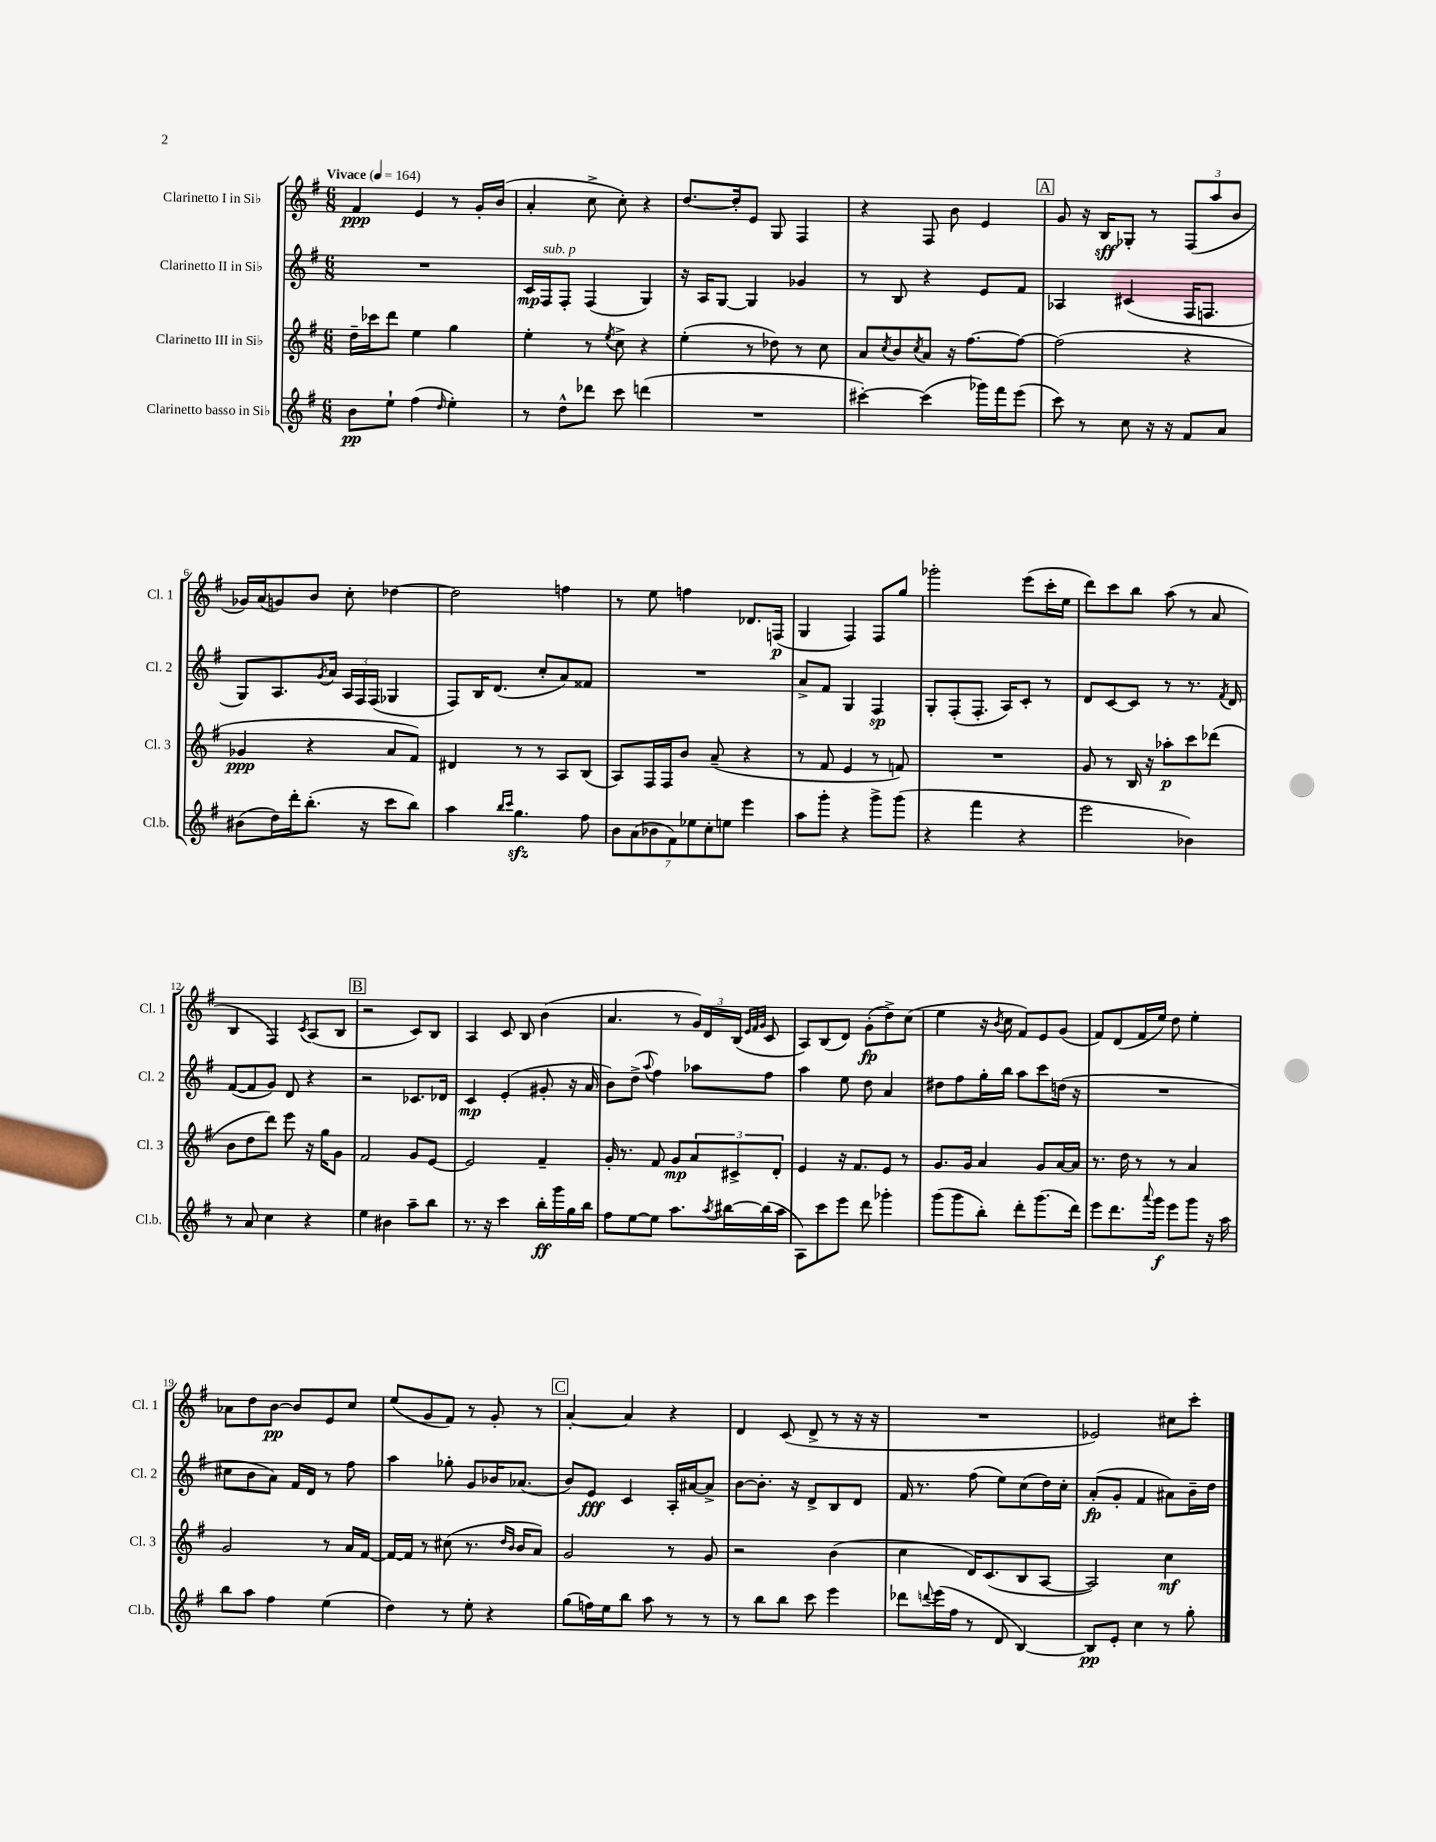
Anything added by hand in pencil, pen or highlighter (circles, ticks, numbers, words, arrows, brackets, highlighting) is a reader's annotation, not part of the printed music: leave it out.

**kern	**kern	**kern	**kern
*staff4	*staff3	*staff2	*staff1
*clefG2	*clefG2	*clefG2	*clefG2
*k[f#]	*k[f#]	*k[f#]	*k[f#]
*M6/8	*M6/8	*M6/8	*M6/8
*MM164	*MM164	*MM164	*MM164
8b	16dd~	2.r	4f#
.	16ccc-	.	.
8ee`	8ddd	.	.
(4ff#	4ee	.	4e
16qqdd	.	.	.
4ee')	4gg	.	8r
.	.	.	16g'
.	.	.	(16b
=	=	=	=
8r	4ee'	16c	4a'
.	.	16F#	.
8dd^^	.	8F#'	.
8ddd-	8r	(4F#	8cc^
.	8qee	.	.
8ccc	8cc^	.	8cc')
(4ddd	4r	4G)	4r
=	=	=	=
2.r	(4ee'	16r	[8.dd
.	.	16A	.
.	.	[8G	.
.	.	.	16dd']
.	8r	4G]	8e
.	8dd-)	.	8G
.	8r	4g-	4F#
.	8cc	.	.
=	=	=	=
[4ccc#')	8a	8r	4r
.	8qcc	.	.
.	8b	8B	.
.	8qcc	.	.
(4ccc#]	8a	4r	8F#
.	16r	.	8b
.	[8.ff#	.	.
16ggg-)	.	8e	4e
16fff#	.	.	.
(8eee	8ff#_	8f#	.
=	=	=	=
8ccc)	(2ff#]	4A-	8g
8r	.	.	16r
.	.	.	16B
8cc	.	(4c#	8G-'
16r	.	.	8r
16r	.	.	.
8f#	4r	16F#	(12F#
.	.	8.F	.
.	.	.	12aa
8a	.	.	.
.	.	.	12b
=	=	=	=
(8b#	4g-	8G)	16g-)
.	.	.	(16a
16dd)	.	8.A	8g)
16ddd'	.	.	.
(8.bb'	4r	.	8b
.	.	8qg	.
.	.	16a	.
.	.	24A	8cc'
.	.	24F#	.
16r	.	.	.
.	.	(24F#	.
8ccc	8a	4G-	[4dd-
8bb)	8f#)	.	.
=	=	=	=
4aa	4d#	8F#)	2dd-]
.	.	16B	.
.	.	(8.d	.
16qqbb	.	.	.
16qqccc	.	.	.
4.gg	8r	.	.
.	8r	8cc'	.
.	8A	8a)	4ff
8ff#	(8B	8f##	.
=	=	=	=
14b	8A)	2.r	8r
(14a	.	.	.
.	16F#	.	8ee
14b-	.	.	.
.	16F#	.	.
14f#)	.	.	.
.	8b	.	4ff
14ee-	.	.	.
14cc'	.	.	.
.	(8a~	.	.
14ee	.	.	.
4eee	4r	.	8.d-
.	.	.	(16F
=	=	=	=
8aa	8r	8a^	4G
8ggg'	8f#	8f#	.
4r	4e	4G	4F#)
8ggg^	8r	4F#	8F#
(8ggg	8f)	.	8gg
=	=	=	=
4r	2.r	8G'	2ggg-'
.	.	(8F#'	.
4fff#	.	8.F#'	.
.	.	16A)	.
4r	.	8c'	(8eee
.	.	8r	16ccc'
.	.	.	16ee
=	=	=	=
2eee	8g	8d	8ddd)
.	8r	[8c	8ccc
.	16B	8c]	8bb
.	16r	.	.
.	8aa-'	8r	(8aa
4b-)	8ccc	8.r	8r
.	(8ddd-	.	8a
.	.	8qf#	.
.	.	16d	.
=	=	=	=
8r	8b	([8f#	4B
8a	8dd	8f#]	.
4cc	8ddd)	8g)	4F#)
.	8eee	8d	.
.	.	.	8qc
4r	16r	4r	(8A
.	16gg	.	.
.	8g	.	8B
=	=	=	=
4ee	2f#	2r	2r
4b#	.	.	.
8aa~	8g	8.c-	8c)
8bb	[8e	.	8B
.	.	16d-	.
=	=	=	=
8.r	2e]	4c	4A
16r	.	.	.
4ccc	.	(4e'	8c
.	.	.	8B
16bb'	4f#~	8g#'	(4b
16ggg	.	.	.
16gg	.	16r	.
16bb	.	16a	.
=	=	=	=
8ff#	16g'	8b)	4.a
.	8.r	.	.
[8ee	.	(8dd^	.
.	.	8qqaa	.
8ee]	8f#	4ff#)	.
8.aa	8g	.	8r
.	12a	8aa-	24g)
.	.	.	24d
8qaa	.	.	.
[16bb#	.	.	.
.	12c#^	.	(24B
.	.	.	32qqe
.	.	.	32qqf#
.	.	.	32qqg
(16bb#]	.	8ff#	8c
.	12d'	.	.
16aa	.	.	.
=	=	=	=
8A)	4e	4aa	8A)
8ccc	.	.	(8B
8eee	16r	8ee	8d)
.	8.f#	.	.
8ddd	.	8dd	(8g'
4ggg-'	8e	4a	8dd^)
.	8r	.	(8cc
=	=	=	=
(8ggg	8.g	8dd#	4ee
8ggg	.	8ff#	.
.	16g	.	.
8bb')	4a	16gg'	16r
.	.	.	8qb
.	.	16bb	16cc
8ddd'	.	8aa	8f#)
(8.ggg	8g	8ccc	8e
.	[16a	(16dd	(8g
16ddd)	16a]	16r	.
=	=	=	=
8eee	8.r	2.r	8f#)
8.ddd	.	.	(8d
.	16dd	.	.
.	8r	.	16f#
8qqaaa	.	.	.
16ggg	.	.	16ee)
8eee	8r	.	8dd
8ggg	4a	.	4ee'
16r	.	.	.
16aa	.	.	.
=	=	=	=
8bb	2g	8cc#	8a-
8aa	.	8b	8dd
4ff#	.	8a)	[8b
.	.	16f#	8b]
.	.	16d	.
(4ee	8r	8r	8e
.	16a	8ff#	8cc
.	[16f#	.	.
=	=	=	=
4dd)	16f#_	4aa	(8ee
.	16f#]	.	.
.	8r	.	8g
8r	(8cc#	8gg-'	8f#)
8ee'	8.r	8g	8r
4r	.	16b-	8g'
.	16qqdd	.	.
.	16qqb	.	.
.	16b	(8.a-	.
.	8a)	.	8r
=	=	=	=
(8gg	2g	8b)	[4a'
16ff)	.	8e	.
16ee	.	.	.
8bb	.	4c	4a]
8aa	.	.	.
8r	8r	16A'	4r
.	.	[16a#	.
8r	8g	8a#^]	.
=	=	=	=
8r	2r	[8b	4d
8bb	.	8.b']	.
8bb	.	.	(8c
.	.	16r	.
8ccc	.	8d^	8d^
4eee	(4b	8B	8r
.	.	8d	16r
.	.	.	16r
=	=	=	=
8ddd-	4cc	16f#	2.r
.	.	8.r	.
8qqddd	.	.	.
(16eee	.	.	.
16ff#	.	.	.
8r	16d)	(8ff#	.
.	(8.c	.	.
8d	.	8ee)	.
[4B)	8B	(8cc	.
.	[8A	16dd)	.
.	.	16cc'	.
=	=	=	=
8B]	2A])	(8a'	2e-)
8e'	.	8g'	.
4cc	.	4f#	.
8r	4cc	8a#)	8cc#
8gg'	.	16b~	8ccc'
.	.	16dd	.
==	==	==	==
*-	*-	*-	*-
